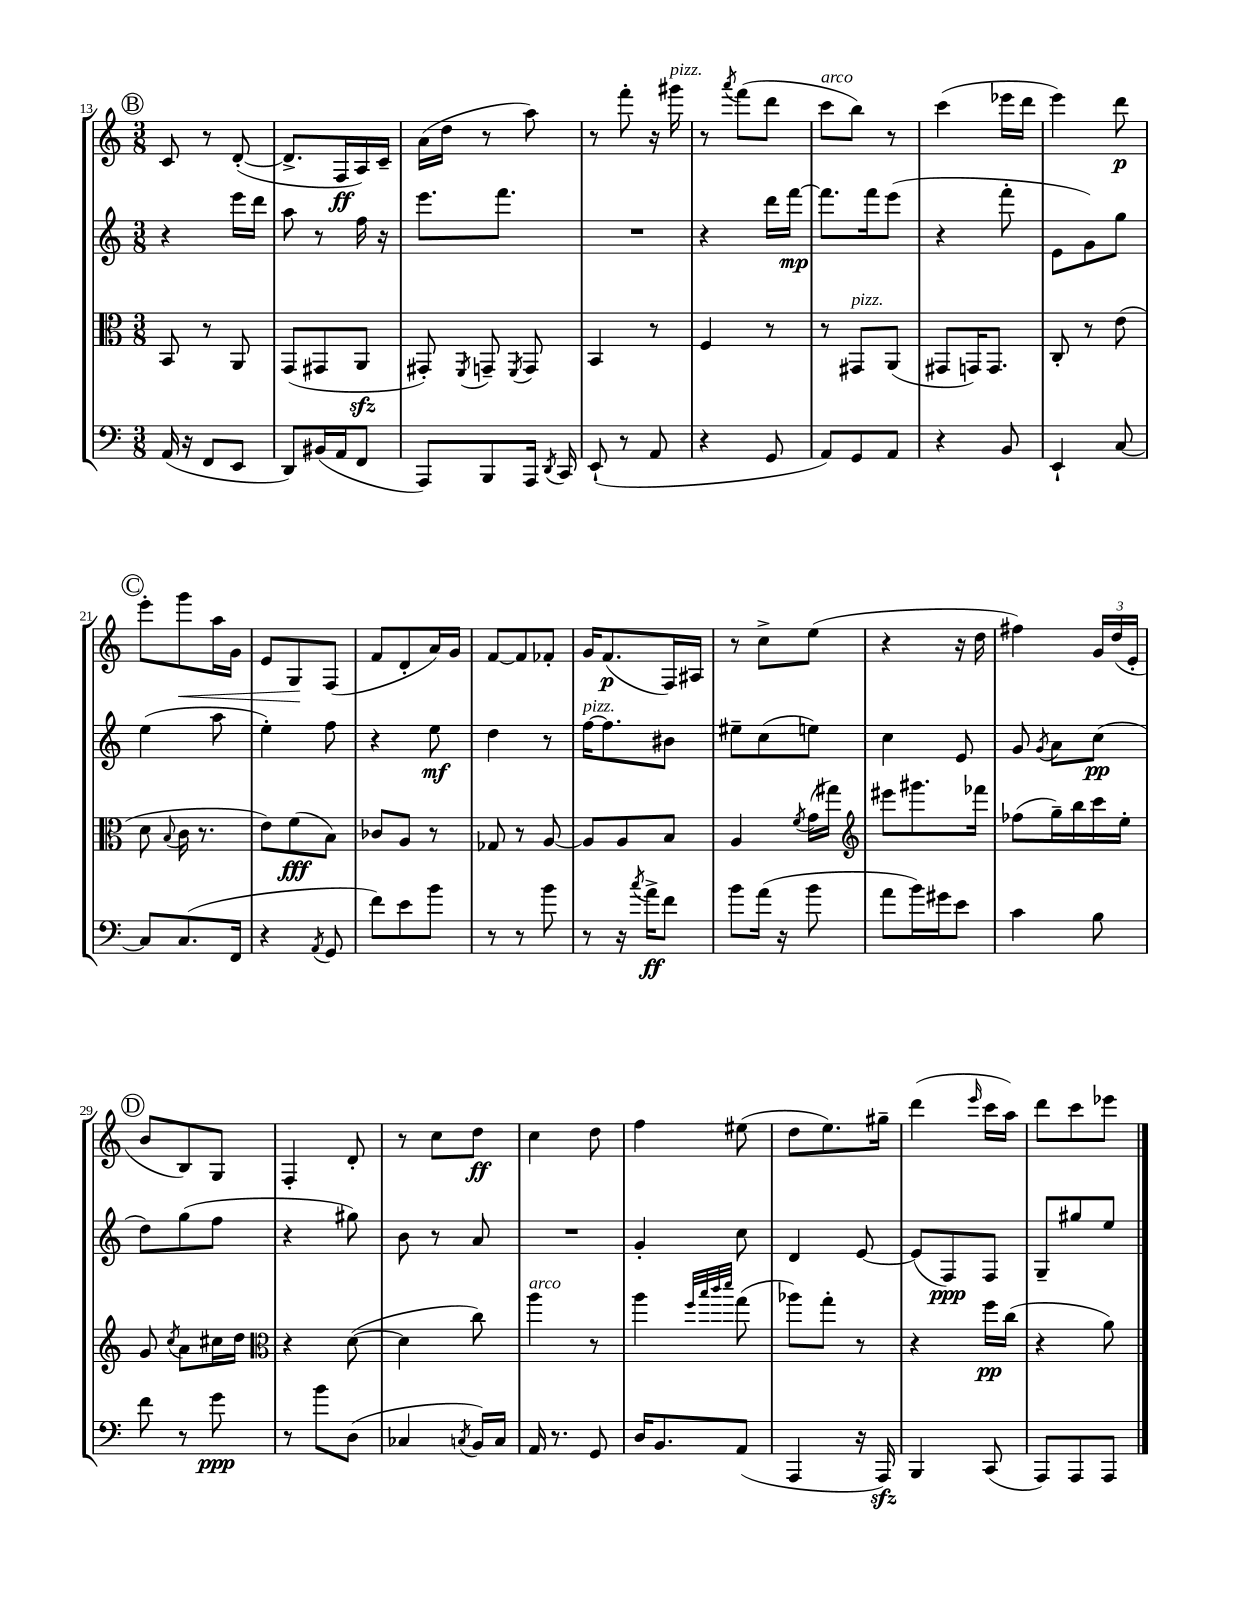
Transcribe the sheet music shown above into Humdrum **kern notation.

**kern	**kern	**kern	**kern
*staff4	*staff3	*staff2	*staff1
*clefF4	*clefC3	*clefG2	*clefG2
*k[]	*k[]	*k[]	*k[]
*M3/8	*M3/8	*M3/8	*M3/8
(16AA	8BB	4r	8c
16r	.	.	.
8FF	8r	.	8r
8EE	8AA	16eee	([8d'
.	.	16ddd	.
=	=	=	=
8DD)	(8GG	8aa	8.d^]
(16BB#	8GG#	8r	.
16AA	.	.	16F
8FF	8AA	16ff	16A)
.	.	16r	16c~
=	=	=	=
8AAA)	8GG#')	8.eee	(16a
.	.	.	16dd
.	8qFF	.	.
8BBB	8GG~	.	8r
.	.	8.fff	.
.	8qFF	.	.
16AAA	8GG	.	8aa)
8qDD	.	.	.
16CC	.	.	.
=	=	=	=
(8EE`	4BB	4.r	8r
8r	.	.	8fff'
8AA	8r	.	16r
.	.	.	16ggg#
=	=	=	=
4r	4F	4r	8r
.	.	.	8qaaa
.	.	.	(8fff
8GG	8r	16ddd	8ddd
.	.	[16fff	.
=	=	=	=
8AA)	8r	8.fff]	8ccc
8GG	8GG#	.	8bb)
.	.	16fff	.
8AA	(8AA	(8eee	8r
=	=	=	=
4r	8GG#	4r	(4ccc
.	16GG)	.	.
.	8.GG	.	.
8BB	.	8fff'	16eee-
.	.	.	16ddd
=	=	=	=
4EE`	8C'	8e	4eee)
.	8r	8g)	.
[8C	(8e	8gg	8ddd
=	=	=	=
8C]	8d	(4ee	8eee'
.	8qqB	.	.
(8.C	16c	.	8ggg
.	8.r	.	.
.	.	8aa	16aa
16FF	.	.	16g
=	=	=	=
4r	8e)	4ee')	8e
.	(8f	.	8G
8qAA	.	.	.
8GG	8B)	8ff	(8F
=	=	=	=
8f)	8c-	4r	8f
8e	8A	.	8d'
8b	8r	8ee	16a)
.	.	.	16g
=	=	=	=
8r	8G-	4dd	[8f
8r	8r	.	8f]
8b	[8A	8r	8f-'
=	=	=	=
8r	8A]	[16ff	16g
.	.	8.ff]	(8.f
16r	8A	.	.
8qcc	.	.	.
16a^	.	.	.
8f	8B	8b#	16F)
.	.	.	16A#
=	=	=	=
8b	4A	8ee#~	8r
(16a	.	(8cc	8cc^
16r	.	.	.
.	8qf	.	.
8b	(16g	8ee)	(8ee
.	16gg#)	.	.
=	=	=	=
*	*clefG2	*	*
8a	8eee#	4cc	4r
16b)	8.ggg#	.	.
16g#	.	.	.
8e	.	8e	16r
.	16fff-	.	16dd
=	=	=	=
4c	(8ff-	8g	4ff#)
.	.	8qg	.
.	16gg~)	8a	.
.	16bb	.	.
8B	16ccc	(8cc	24g
.	.	.	(24dd
.	16ee'	.	.
.	.	.	24e'
=	=	=	=
8f	8g	8dd)	8b
.	8qcc	.	.
8r	8a	(8gg	8B)
8g	16cc#	8ff	8G
.	16dd	.	.
=	=	=	=
*	*clefC3	*	*
8r	4r	4r	4F'
8b	.	.	.
(8D	([8d	8gg#)	8d'
=	=	=	=
4C-	4d]	8b	8r
.	.	8r	8cc
8qC	.	.	.
16BB)	8cc)	8a	8dd
16C	.	.	.
=	=	=	=
16AA	4aa	4.r	4cc
8.r	.	.	.
8GG	8r	.	8dd
=	=	=	=
16D	4aa	4g'	4ff
8.BB	.	.	.
.	32qqff	.	.
.	32qqbb	.	.
.	32qqccc	.	.
.	32qqddd	.	.
(8AA	(8gg	8cc	(8ee#
=	=	=	=
4AAA	8aa-)	4d	8dd
.	8gg'	.	8.ee)
16r	8r	[8e	.
16AAA)	.	.	16gg#~
=	=	=	=
4BBB	4r	(8e]	(4ddd
.	.	8F)	.
.	.	.	16qqeee
(8CC	16ff	8F	16ccc
.	(16cc	.	16aa)
=	=	=	=
8AAA)	4r	8G~	8ddd
8AAA	.	8gg#	8ccc
8AAA	8a)	8ee	8eee-
==	==	==	==
*-	*-	*-	*-
